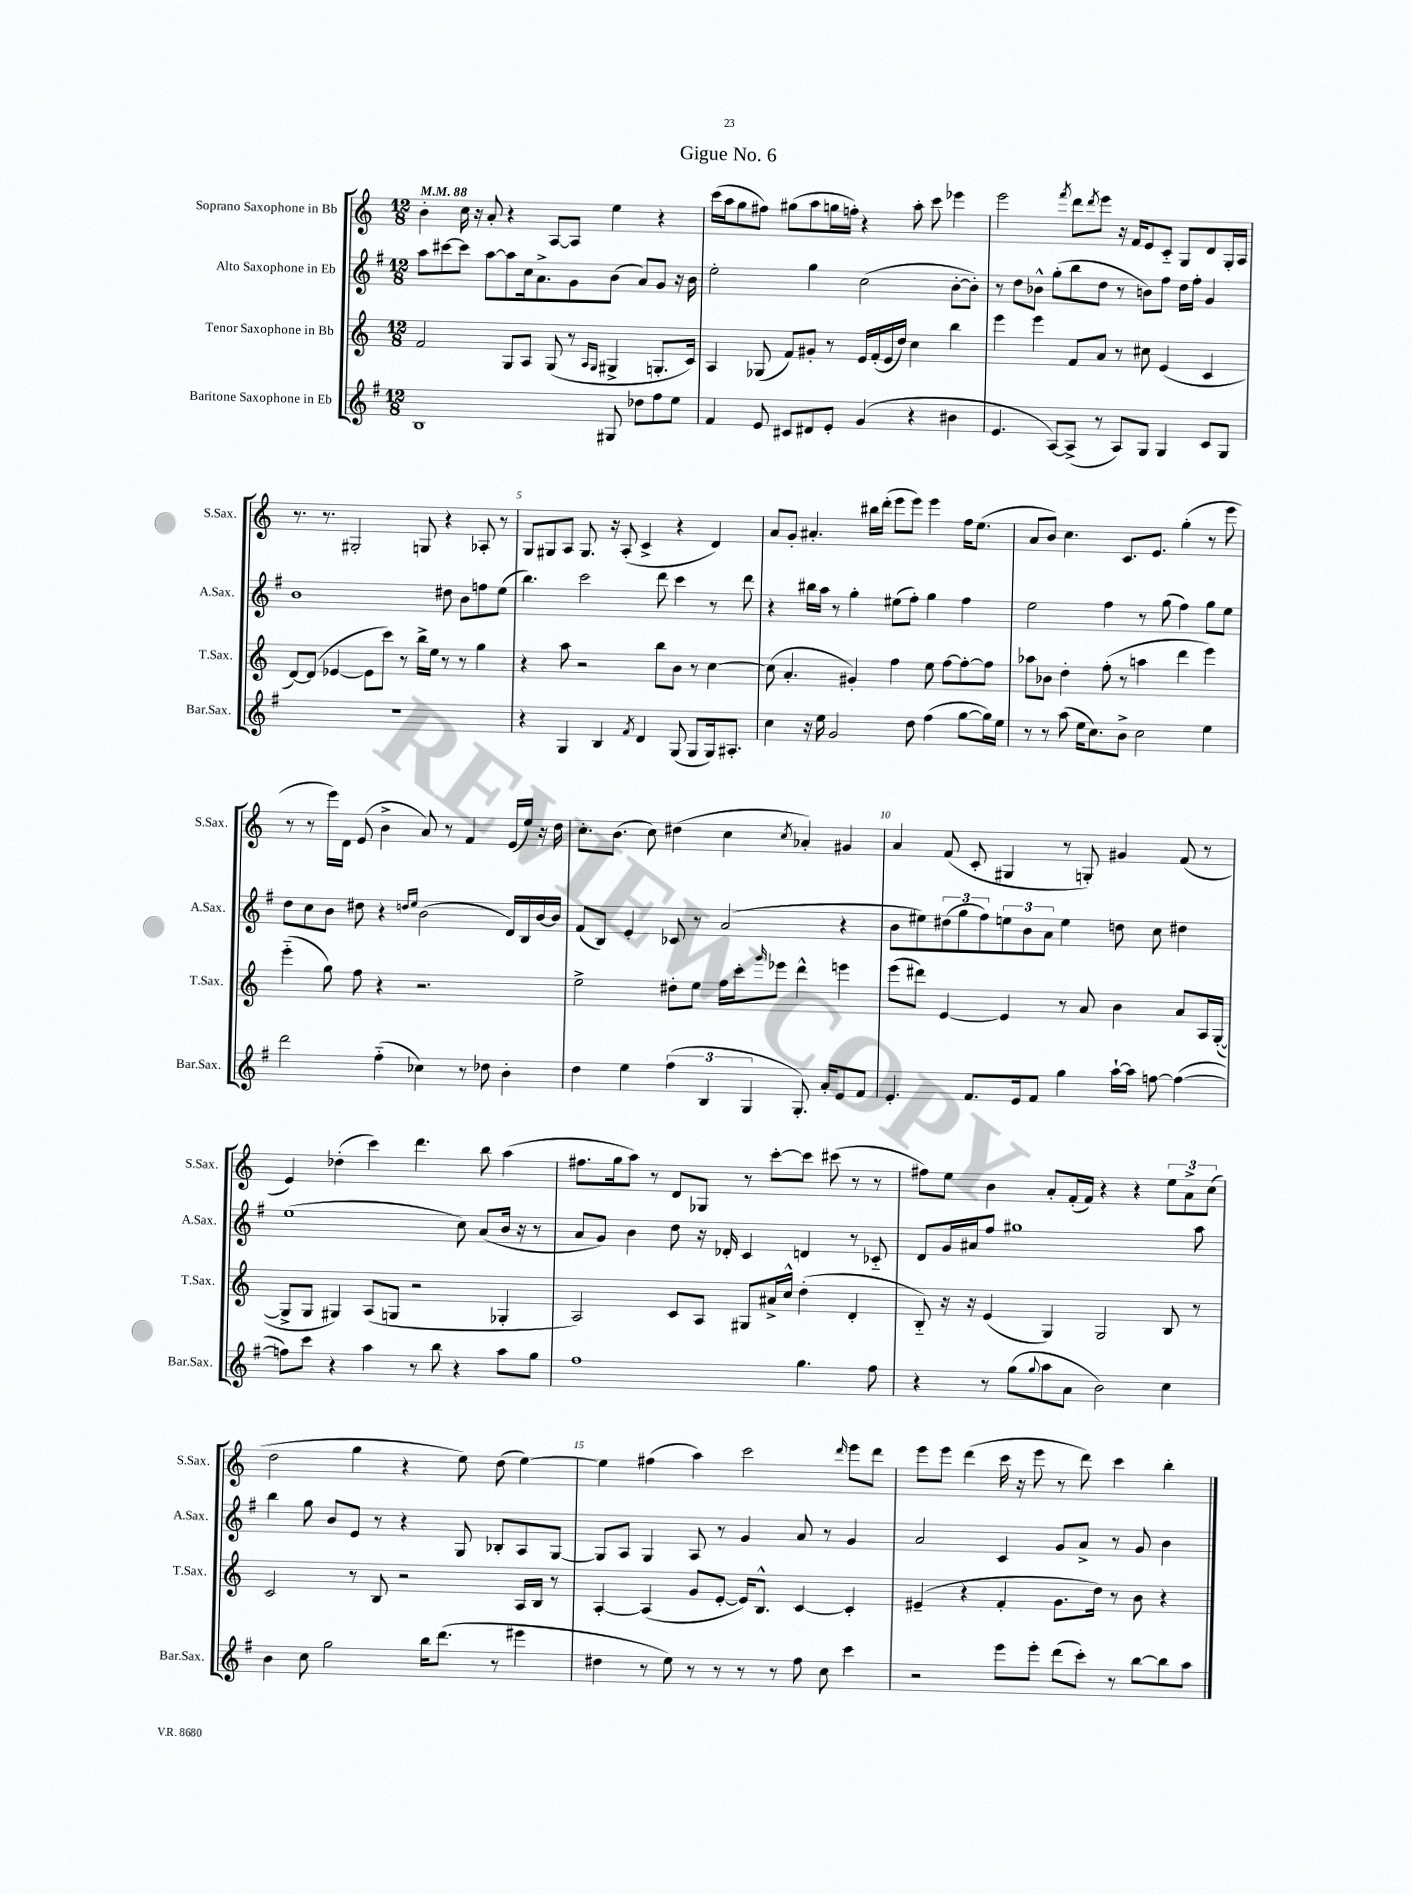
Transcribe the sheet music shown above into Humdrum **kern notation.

**kern	**kern	**kern	**kern
*staff4	*staff3	*staff2	*staff1
*clefG2	*clefG2	*clefG2	*clefG2
*k[f#]	*k[]	*k[f#]	*k[]
*M12/8	*M12/8	*M12/8	*M12/8
*MM88	*MM88	*MM88	*MM88
1B	2f	8aa	4b'
.	.	[8ccc#	.
.	.	8ccc#]	16cc
.	.	.	16r
.	.	[8aa	8a'
.	8G	8aa]	4r
.	8A	16cc	.
.	.	8.a^	.
.	(8G	.	[8A
.	8r	8g	8A]
.	16qqA	.	.
.	16qqG	.	.
8G#	4G#^	(8b	4ee
8dd-	.	8a)	.
8ff#	8.G'	8g	4r
8ee	.	16r	.
.	16c)	16b	.
=	=	=	=
4f#	4A	2ee'	(16ccc
.	.	.	16aa
.	.	.	8gg
8e	(8G-	.	8ff#)
8c#	8f)	.	(8gg#
8d#	8g#'	4gg	8aa
8e'	8r	.	16gg
.	.	.	16ff')
(4g	16e	(2cc	4r
.	(16f'	.	.
.	16e	.	.
.	16dd)	.	.
4r	4cc	.	8aa'
.	.	.	8ccc
4b#	4bb	[8b'	4eee-
.	.	8b'])	.
=	=	=	=
4.e	4eee	8r	2eee
.	.	8dd	.
.	4eee	8b-^^	.
[8A)	.	(8gg'	.
.	.	.	8qfff
(8A^]	8f	8bb	8ddd
.	.	.	8qddd
8r	8a	8dd	8eee
8A)	8r	8r	16r
.	.	.	16f
8G	8cc#	8b)	8e
4G	(4e	8ff#	8c'~
.	.	16dd	8G
.	.	16ff#'	.
8c	4c	4g	8d
8G	.	.	16G'
.	.	.	16A
=	=	=	=
1.r	[8d)	1b	8.r
.	(8d]	.	.
.	.	.	8.r
.	[4e-	.	.
.	.	.	2G#'
.	8e-]	.	.
.	8ccc)	.	.
.	8r	.	.
.	16bb^	.	8G
.	16ee	.	.
.	8r	8dd#	4r
.	8r	8b	.
.	4gg	8ff	8A-'
.	.	(8ee	8r
=	=	=	=
4r	4r	4.bb)	8G
.	.	.	8G#
4G	8aa	.	8A
.	2r	2ccc	8.G#
4B	.	.	.
.	.	.	16r
.	.	.	(8A'
8qf#	.	.	.
4d	.	.	4c^
.	8bb	8ddd	.
(8G	8b	4ccc	4r
8G	8r	.	.
16G)	[4cc	8r	4d)
8.A#'	.	.	.
.	.	8ddd	.
=	=	=	=
4cc	(8cc]	4r	8a
.	4.a'	.	8g'
16r	.	16bb#	4.a#'
16ee	.	16aa	.
2g	.	8r	.
.	4g#')	4gg'	.
.	.	.	16bb#
.	.	.	(16ddd'
.	4ff	(8ee#	8eee
8dd	.	8ff#')	8eee)
(4ff#	8ee	4gg	4eee
.	[8ff	.	.
[8gg	8ff'_	4ff#	16ff
.	.	.	(8.ee
16gg])	8ff]	.	.
16ee	.	.	.
=	=	=	=
8r	8aa-	2ee	8a
8r	8b-	.	8b)
(8aa	4dd'	.	4.cc
16ee	.	.	.
8.cc)	.	.	.
.	(8ff'	4ff#	.
8b^	8r	.	8.c
2cc	4aa	8r	.
.	.	.	8.e
.	.	(8gg	.
.	4ddd	4ff#)	(4gg'
4ee	4eee)	8gg	8r
.	.	8ee	8eee
=	=	=	=
2ddd	(4eee'~	8dd	8r
.	.	8cc	8r
.	8gg)	8b	16eee)
.	.	.	16d
.	8ff	8dd#	(8e
(4ff#'~	4r	4r	4b^
.	.	16qqdd	.
.	.	16qqee	.
4cc-)	2.r	(2b	8a)
.	.	.	8r
8r	.	.	4f
8dd-	.	.	.
4b'	.	16d)	(16e
.	.	16B	16ee)
.	.	[16b	16r
.	.	16b]	16dd
=	=	=	=
4dd	2ee^	(8f#	8.cc'
.	.	8B)	.
.	.	.	(8.b
4ee	.	4e'	.
.	.	.	8cc)
(6ff#	8dd#'	8c-	(4dd#
.	8ee	8r	.
6B	.	.	.
.	16ff	(2a	4cc
.	16ccc'	.	.
6G	.	.	.
.	16qqggg	.	.
.	8eee-	.	.
.	.	.	8qcc
8.G')	4ddd^^	.	4a-')
16a'	.	.	.
8e	4eee	4r	4g#
8f#	.	.	.
=	=	=	=
4.e'	(8eee	8b	4a
.	8ddd#)	8ee#)	.
.	[4e	(12dd#	(8f
.	.	12gg	.
8.f#	.	.	8c'
.	.	12ff#)	.
.	4e]	12ee	4G#
16e	.	.	.
.	.	12b	.
8f#	.	.	.
.	.	12a	.
4gg	8r	4ee	8r
.	8a	.	8G')
[16aa`	4b	8dd	4g#
16aa]	.	.	.
[8ff	.	8cc	.
(4ff_	8a	4dd#	(8f
.	16A	.	8r
.	([16G'	.	.
=	=	=	=
8ff])	8G^]	(1ee	4e)
8ccc	8G	.	.
4r	4G#)	.	(4dd-'
4aa	(8A	.	4ccc)
.	8G	.	.
8r	2r	.	4.ddd
8bb	.	.	.
4r	.	8cc)	.
.	.	(8a	8bb
8aa	4G-'	16b	(4aa
.	.	16r	.
8gg	.	8r	.
=	=	=	=
1ff#	2A)	8a	8.ff#
.	.	8g)	.
.	.	.	16gg
.	.	4b	8aa)
.	.	.	8r
.	8c	8dd	8d
.	8A	16r	8G-
.	.	16d-'	.
.	8G#	4c	8r
.	16a#^	.	[8ccc'
.	16cc^^	.	.
4.gg	(4dd'	4d	8ccc]
.	.	.	(8ccc#
.	4d'	8r	8r
8ff#	.	8c-'~	8r
=	=	=	=
4r	8B'~)	8d	8ff#)
.	16r	16g	8ee
.	16r	16a#	.
8r	(4e	8ff#	4b
(8gg	.	1gg#	.
8qqgg	.	.	.
8aa	4G)	.	8a'
8a	.	.	(16f'
.	.	.	16f)
2b)	2G	.	4r
.	.	.	4r
4cc	8B	.	12ee
.	.	.	12a^
.	8r	8aa	.
.	.	.	(12cc
=	=	=	=
4b	2c	4bb	2dd
8cc	.	8gg	.
2gg	.	8b	.
.	8r	8e	4gg
.	8B	8r	.
.	2r	4r	4r
16bb	.	.	.
(8.ddd	.	.	.
.	.	8G	8ee)
8r	.	8B-'	(8dd
4eee#	16A	8A	[4ee)
.	16B	.	.
.	8r	[8G	.
=	=	=	=
4dd#	[4A'	8G]	4ee]
.	.	8A	.
8r	(4A]	4G	(4ff#
8ee)	.	.	.
8r	8g	8A	4aa)
8r	[8e'	8r	.
8r	16e])	4g	2ccc
.	8.B^^	.	.
8r	.	.	.
8ff#	[4c	8a	.
8cc	.	8r	.
.	.	.	16qqddd
4ccc	4c']	4g	8eee
.	.	.	8ddd
=	=	=	=
2r	(4e#~	2a	8eee
.	.	.	8eee
.	4r	.	(4ddd
8eee	4f'	4c	16ccc
.	.	.	16r
8eee'	.	.	8eee
(8ddd	8.g	8g	8r
8ccc')	.	8a^	8ddd)
.	16dd)	.	.
8r	8r	8r	4ccc
[8bb	8b	8g	.
8bb]	4r	4b	4bb'
8aa	.	.	.
==	==	==	==
*-	*-	*-	*-
